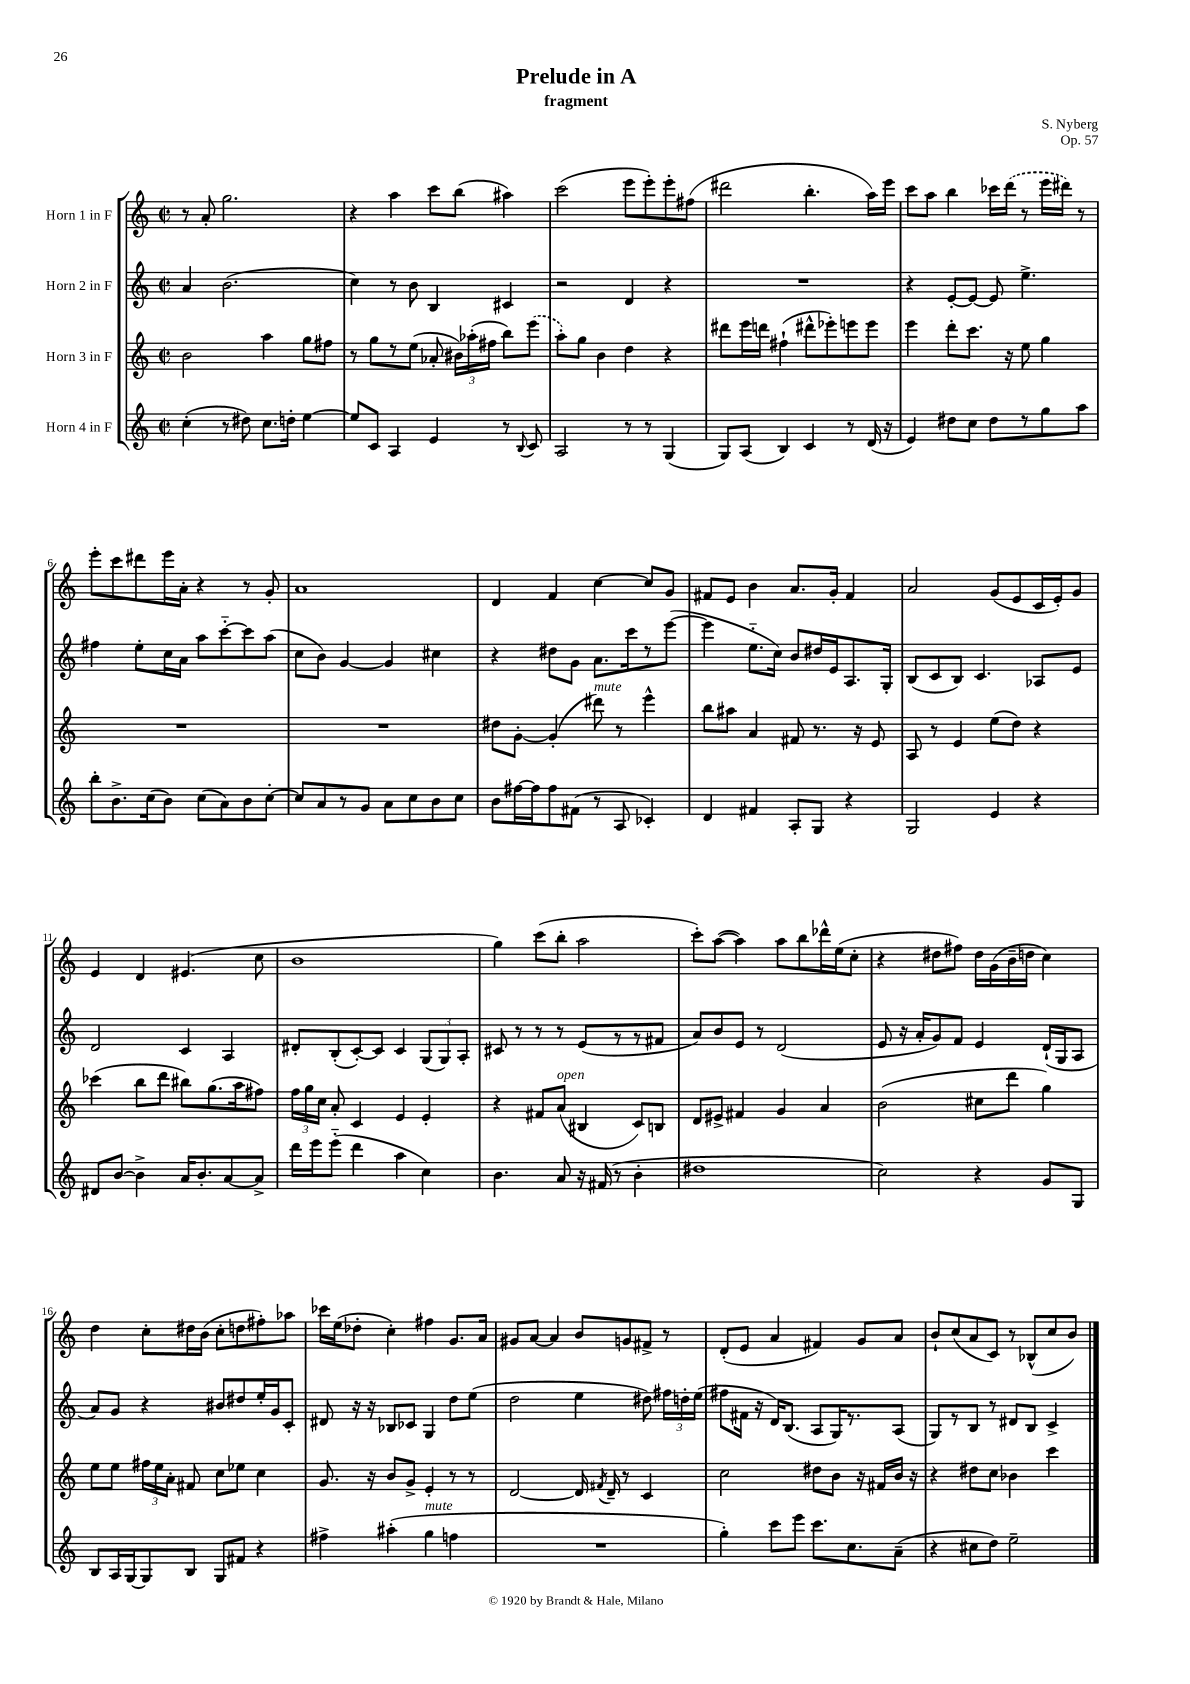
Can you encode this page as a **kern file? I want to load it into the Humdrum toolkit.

**kern	**kern	**kern	**kern
*part4	*part3	*part2	*part1
*staff4	*staff3	*staff2	*staff1
*I"Horn 4 in F	*I"Horn 3 in F	*I"Horn 2 in F	*I"Horn 1 in F
*clefG2	*clefG2	*clefG2	*clefG2
*k[]	*k[]	*k[]	*k[]
*M2/2	*M2/2	*M2/2	*M2/2
*met(c|)	*met(c|)	*met(c|)	*met(c|)
=1	=1	=1	=1
(4cc'\	2b\	4a/	8r
.	.	.	8a'/
8r	.	(2.b\	2.gg\
8dd#X\)	.	.	.
8.cc\L	4aa\	.	.
16ddn'\Jk	.	.	.
[4ee\	8gg\L	.	.
.	8ff#X\J	.	.
=2	=2	=2	=2
8ee/L]	8r	4cc\)	4r
8c/J	8gg\L	.	.
4A/	8r	8r	4aa\
.	(8ee\J	8b\	.
4e/	8a-X'/	4B/	8ccc\L
.	24b#X\LL)	.	(8bb\J
.	(24aa-X'\	.	.
.	24ff#X\JJ	.	.
8r	8bb\L)	4c#X/	4aa#X\)
8qqB/	.	.	.
8c/	(8eee\J	.	.
=3	=3	=3	=3
2A/	8aa'\L)	2r	(2ccc\
.	8gg\J	.	.
.	4b\	.	.
8r	4dd\	4d/	8eee\L
8r	.	.	8eee'\)
(4G/	4r	4r	8eee'\
.	.	.	(8ff#X\J
=4	=4	=4	=4
8G/L)	8ddd#X\L	1r	2ddd#X\
(8A/J	16eee\L	.	.
.	16dddn\JJ	.	.
4B/)	(4ff#X`\	.	.
4c/	8ddd#X^^\L	.	4.bb'\
.	8eee-X'\)	.	.
8r	8eeen\	.	.
(16d/	8eee\J	.	16aa\LL)
16r	.	.	16eee\JJ
=5	=5	=5	=5
4e/)	4eee\	4r	8ccc\L
.	.	.	8aa\J
8dd#X\L	8ddd'\L	[8e'/L	4bb\
8cc\J	8.ccc\J	8e/J_	.
8dd#\L	.	8e/]	16ccc-X\LL
.	16r	.	(16ddd\JJ
8r	8ee\	4.ee^\	8r
8gg\	4gg\	.	16eee\LL
.	.	.	16ddd#X\JJ)
8aa\J	.	.	8r
!!LO:LB:g=z
=6	=6	=6	=6
8bb'\L	1r	4ff#X\	8eee'\L
8.b^\	.	.	8ccc\
.	.	8ee'\L	8ddd#X\
(16cc\k	.	.	.
8b\J)	.	16cc\L	16eee\L
.	.	16a\JJ	16a'\JJ
(8cc\L	.	8aa\L	4r
8a\)	.	[8ccc\	.
8b\	.	8ccc\]	8r
[8cc'\J	.	(8aa\J	8g'/
=7	=7	=7	=7
8cc/L]	1r	8cc\L	1a
8a/	.	8b\J)	.
8r	.	[4g/	.
8g/J	.	.	.
8a\L	.	4g/]	.
8cc\	.	.	.
8b\	.	4cc#X\	.
8cc\J	.	.	.
=8	=8	=8	=8
8b\L	8dd#X\L	4r	4d/
[16ff#X\L	[8g'\J	.	.
16ff#\J]	.	.	.
8ff#\	(4g'/]	8dd#X\L	4f/
(8f#X\J	.	8g\J	.
!	!LO:TX:a:i:t=mute	!	!
8r	8ddd#X\)	8.a\L	[4cc\
8A/	8r	.	.
.	.	16ccc\k	.
4c-X'/)	4eee^^\	8r	8cc/L]
.	.	([8eee\J	8g/J
=9	=9	=9	=9
4d/	8bb\L	4eee\]	8f#X/L
.	8aa#X\J	.	8e/J
4f#X/	4a/	8.ee\L	4b\
.	.	16cc\Jk)	.
8A'/L	8f#X/	8b/L	8.a/L
8G/J	8.r	16dd#X/L	.
.	.	16e/J	16g'/Jk
4r	.	8.A/	4f#/
.	16r	.	.
.	8e/	.	.
.	.	16G'/Jk	.
=10	=10	=10	=10
2G/	8A/	(8B/L	2a/
.	8r	8c/	.
.	4e/	8B/J)	.
.	.	4.c/	.
4e/	(8ee\L	.	(8g/L
.	8dd\J)	.	8e/
4r	4r	8A-X/L	16c/L
.	.	.	16e'/J)
.	.	8e/J	8g/J
!!LO:LB:g=z
=11	=11	=11	=11
8d#X/L	(4ccc-X\	2d/	4e/
[8b/J	.	.	.
4b^\]	8bb\L	.	4d/
.	8ddd\J	.	.
16a/KL	8bb#X\L)	4c/	(4.e#X/
8.b'/	.	.	.
.	(8.gg\	.	.
[8a/	.	4A/	.
.	16aa\k	.	.
8a^/J]	8ff#X\J)	.	8cc\
=12	=12	=12	=12
16ddd\LL	24ff\LL	8d#X'/L	1b
.	24gg\	.	.
16eee\J	.	.	.
.	24cc\JJ	.	.
(8eee\J	8a'/	(8B'/	.
4ddd\	4c/	[8c'/)	.
.	.	8c/J]	.
4aa\	4e/	4c/	.
4cc\)	4e'/	(12G/L	.
.	.	12G/)	.
.	.	12A'/J	.
=13	=13	=13	=13
4.b\	4r	8c#X/	4gg\)
.	.	8r	.
.	8f#X/L	8r	(8ccc\L
!	!LO:TX:a:i:t=open	!	!
8a/	(8a/J	8r	8bb'\J
16r	4B#X/	(8e/L	2aa\
(16f#X/	.	.	.
8r	.	8r	.
4b'\	8c/L)	8r	.
.	8Bn/J	8f#X/J	.
=14	=14	=14	=14
1dd#X	8d/L	8a/L)	8ccc'\L)
.	8e#X^/J	8b/	([8aa\J
.	4f#X/	8e/J	4aa\])
.	.	8r	.
.	4g/	(2d/	8aa\L
.	.	.	8bb\
.	4a/	.	16ddd-X^^\L
.	.	.	(16ee\J
.	.	.	8cc'\J
=15	=15	=15	=15
2cc\)	(2b\	8e/	4r
.	.	16r	.
.	.	16a'/KL	.
.	.	8g/)	8dd#X\L
.	.	8f/J	8ff#X\J)
4r	8cc#X\L	4e/	16dd#\LL
.	.	.	(16g\
.	8ddd\J	.	16b~\
.	.	.	16ddn\JJ
8g/L	4gg\)	(16d`/LL	4cc\)
.	.	16G/J	.
8G/J	.	8A/J	.
!!LO:LB:g=z
=16	=16	=16	=16
8B/L	8ee\L	8a/L)	4dd\
16A/L	8ee\J	8g/J	.
[16G/J	.	.	.
8G/]	24ff#X\LL	4r	8cc'\L
.	24ee\	.	.
.	24a'\JJ	.	.
8B/J	8f#X/	.	16dd#X\L
.	.	.	(16b\JJ
8G/L	8cc\L	8b#X/L	8cc'\L
8f#X/J	8ee-X\J	8dd#X/	8ddn\
4r	4cc\	16ee'/L	8ff#X'\)
.	.	16g/J	.
.	.	8c'/J	8aa-X\J
=17	=17	=17	=17
4ff#X^\	8.g/	8d#X/	16ccc-X\LL
.	.	.	(16ee\J
.	.	16r	8dd-X'\J
.	16r	16r	.
(4aa#X'\	8b/L	8B-X/L	4cc'\)
.	8g^/J	8c-X/J	.
!LO:TX:a:i:t=mute	!	!	!
4gg\	4e'/	4G/	4ff#X\
4ffn\	8r	8dd\L	8.g/L
.	8r	(8ee\J	.
.	.	.	16a/Jk
=18	=18	=18	=18
1r	[2d/	2dd\	8g#X/L
.	.	.	[8a/J
.	.	.	4a/]
.	16d/]	4ee\	8b/L
.	8qf#X/	.	.
.	16d~/	.	.
.	8r	.	8gn/
.	4c/	8dd#X\)	8f#X^/J
.	.	24ff#X\LL	8r
.	.	24ddn'\	.
.	.	(24ee\JJ	.
=19	=19	=19	=19
4gg'\)	2cc\	8ff#X\L	(8d'/L
.	.	16f#X\Jk	8e/J
.	.	16r	.
8ccc\L	.	16d/KL)	4a/
.	.	(8.B/J	.
8eee\J	.	.	.
8.ccc\L	8dd#X\L	8A/L	4f#X/)
.	8b\J	16G/K)	.
8.cc\	.	8.r	.
.	16r	.	8g/L
.	16f#X/LL	.	.
(8a~\J	16b/JJ	(8A/J	8a/J
.	16r	.	.
=20	=20	=20	=20
4r	4r	8G/L)	8b`/L
.	.	8r	(8cc/
8cc#X\L	8dd#X\L	8B/J	8a/
8dd\J)	8cc\J	8r	8c/J)
2ee~\	4b-X\	8d#X/L	8r
.	.	8B/J	(8B-X^^/L
.	4ccc\	4c^/	8cc/
.	.	.	8b/J)
==	==	==	==
*-	*-	*-	*-
